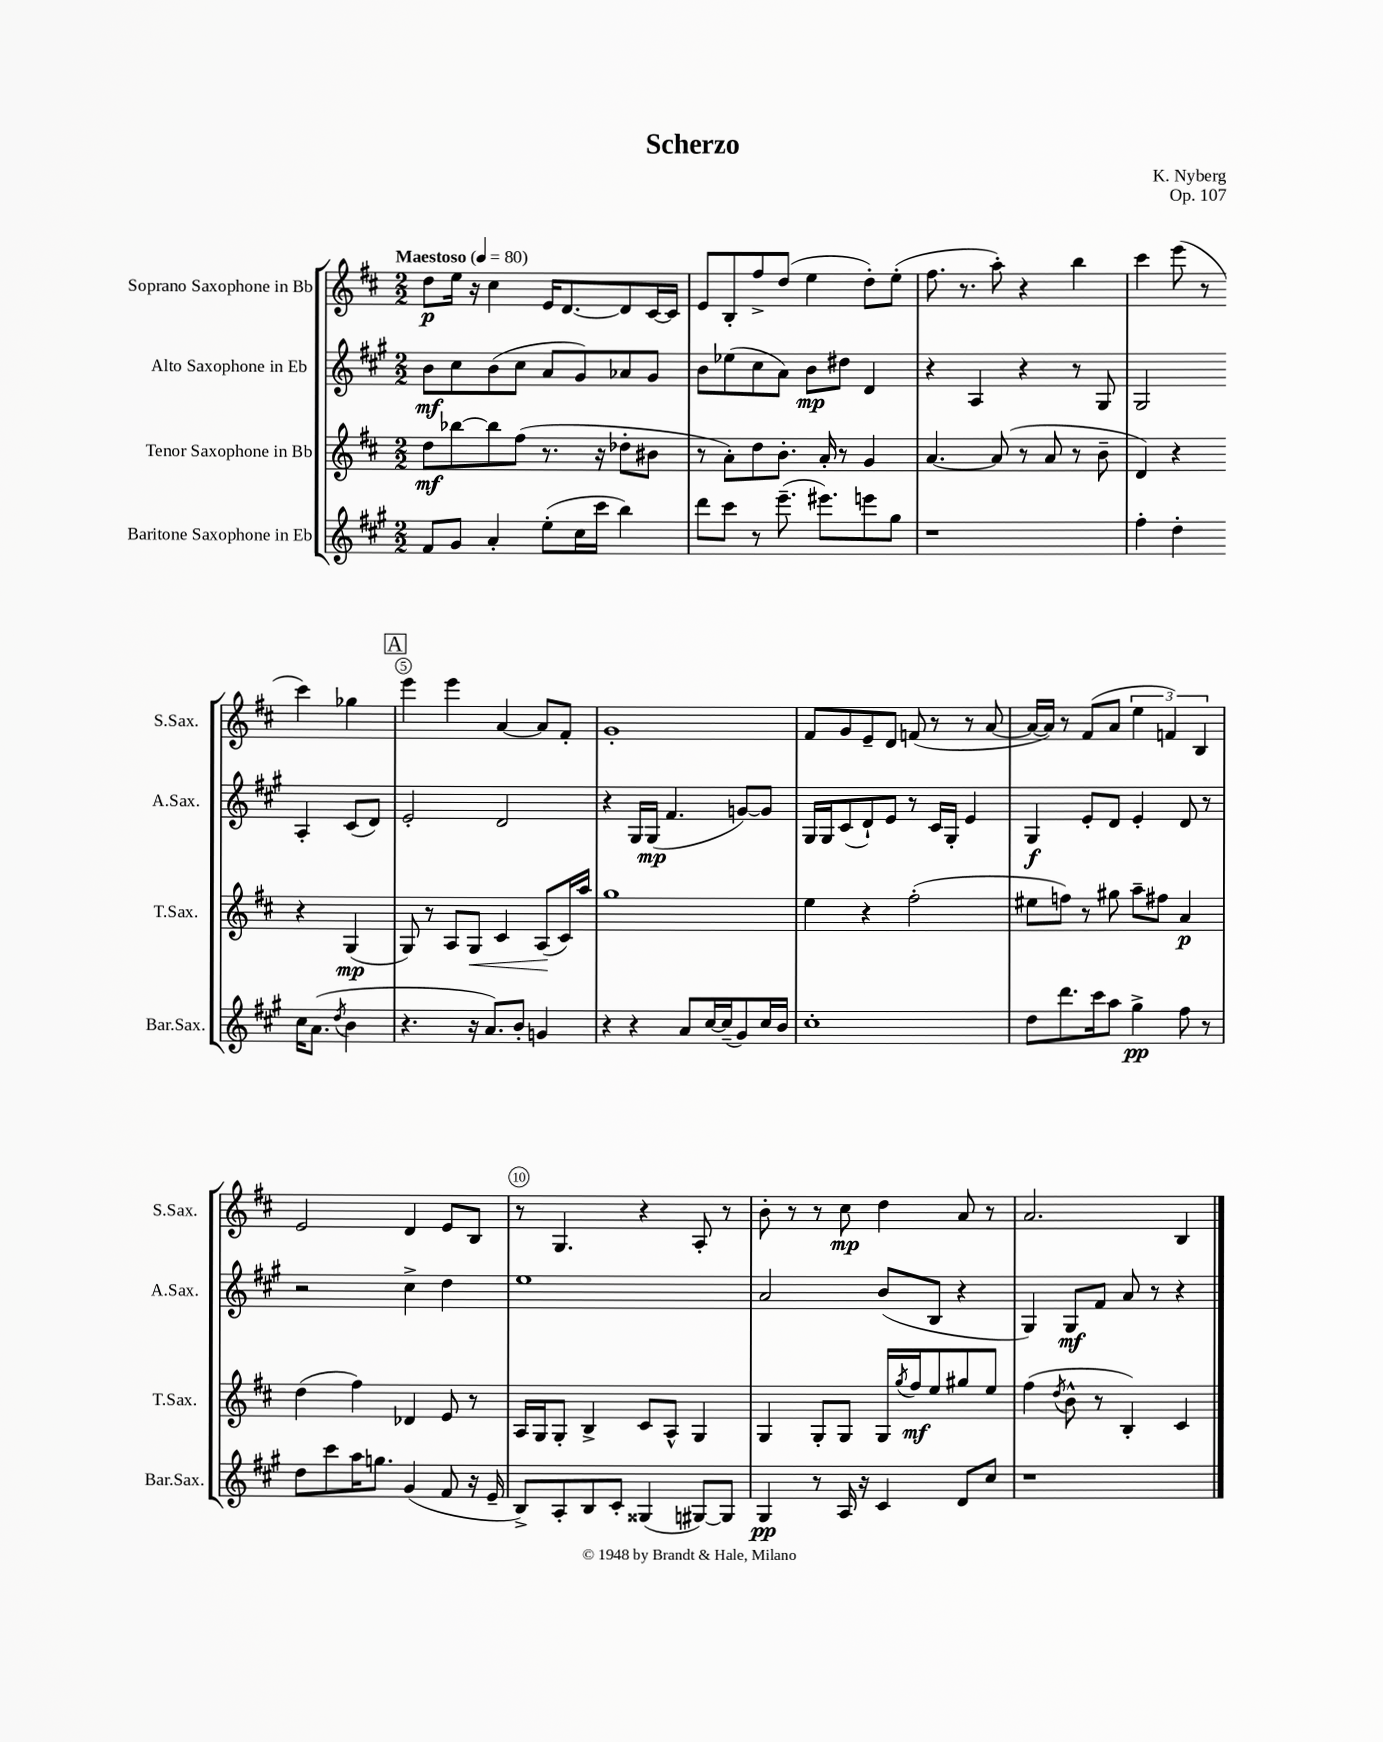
\header { title = "Scherzo" composer = "K. Nyberg" opus = "Op. 107" }
<<
\new StaffGroup <<
\new Staff = "s0" \with { instrumentName = "Soprano Saxophone in Bb" shortInstrumentName = "S.Sax." } {
    \clef treble \key d \major \numericTimeSignature \time 2/2 \tempo "Maestoso" 4 = 80
    d''8\p e''16 r16 cis''4 e'16 d'8.~ d'8 cis'16~ cis'16 |
    e'8 b8-. fis''8-> d''8( e''4 d''8-.) e''8-.( |
    fis''8. r8. a''8-.) r4 b''4 |
    cis'''4 e'''8( r8 cis'''4) ges''4 |
    \mark \markup { \box "A" } e'''4 e'''4 a'4~ a'8 fis'8-. |
    g'1-. |
    fis'8 g'8 e'8-- d'8 f'8( r8 r8 a'8~ |
    a'16~ a'16) r8 fis'8( a'8 \tuplet 3/2 { e''4 f'4) b4 } |
    e'2 d'4 e'8 b8 |
    r8 g4. r4 a8-. r8 |
    b'8-. r8 r8 cis''8\mp d''4 a'8 r8 |
    a'2. b4 \bar "|." |
}
\new Staff = "s1" \with { instrumentName = "Alto Saxophone in Eb" shortInstrumentName = "A.Sax." } {
    \clef treble \key a \major \numericTimeSignature \time 2/2
    b'8\mf cis''8 b'8( cis''8 a'8 gis'8) aes'8 gis'8 |
    b'8 ees''8( cis''8 a'8) b'8\mp dis''8 d'4 |
    r4 a4 r4 r8 gis8 |
    gis2 a4-. cis'8( d'8) |
    \mark \markup { \box "A" } e'2-. d'2 |
    r4 gis16 gis16\mp( fis'4. g'8~) g'8 |
    gis16 gis16 cis'8( d'8-!) e'8 r8 cis'16 gis16-. e'4 |
    gis4\f e'8-. d'8 e'4-. d'8 r8 |
    r2 cis''4-> d''4 |
    e''1 |
    a'2 b'8( b8 r4 |
    gis4) gis8\mf fis'8 a'8 r8 r4 \bar "|." |
}
\new Staff = "s2" \with { instrumentName = "Tenor Saxophone in Bb" shortInstrumentName = "T.Sax." } {
    \clef treble \key d \major \numericTimeSignature \time 2/2
    d''8\mf bes''8~ bes''8 fis''8( r8. r16 des''8-. bis'8 |
    r8 a'8-.) d''8 b'8.-. a'16-. r8 g'4 |
    a'4.~ a'8( r8 a'8 r8 b'8-- |
    d'4) r4 r4 g4\mp( |
    \mark \markup { \box "A" } g8) r8 a8 g8\< cis'4 a8\!( cis'16) a''16 |
    g''1 |
    e''4 r4 fis''2-.( |
    eis''8 f''8) r8 gis''8 a''8-- fis''8 a'4\p |
    d''4( fis''4) des'4 e'8 r8 |
    a16 g16 g8-. b4-> cis'8 a8-^ g4 |
    g4 g8-. g8 g16 \acciaccatura { g''8 } fis''16\mf e''8 gis''8 e''8 |
    fis''4( \acciaccatura { d''8 } b'8-^ r8 b4-.) cis'4 \bar "|." |
}
\new Staff = "s3" \with { instrumentName = "Baritone Saxophone in Eb" shortInstrumentName = "Bar.Sax." } {
    \clef treble \key a \major \numericTimeSignature \time 2/2
    fis'8 gis'8 a'4-. e''8-.( cis''16 cis'''16 b''4) |
    d'''8 cis'''8 r8 e'''8.--( eis'''8.) e'''8 gis''8 |
    r1 |
    fis''4-. d''4-. cis''16 a'8.( \acciaccatura { d''8 } b'4 |
    \mark \markup { \box "A" } r4. r16 a'8.) b'8-. g'4 |
    r4 r4 a'8 cis''16~ cis''16--( gis'8) cis''16 b'16 |
    cis''1-. |
    d''8 d'''8. cis'''16 a''8 gis''4->\pp fis''8 r8 |
    d''8 cis'''8 a''16 g''8. gis'4( fis'8 r16 e'16-- |
    b8->) a8-. b8 cis'8-. gisis4( gis8~) gis8 |
    gis4\pp r8 a16 r16 cis'4 d'8 cis''8 |
    r1 \bar "|." |
}
>>
>>
\layout { \context { \Score \override BarNumber.break-visibility = ##(#f #t #t) barNumberVisibility = #(every-nth-bar-number-visible 5) \override BarNumber.stencil = #(make-stencil-circler 0.1 0.3 ly:text-interface::print) } }
